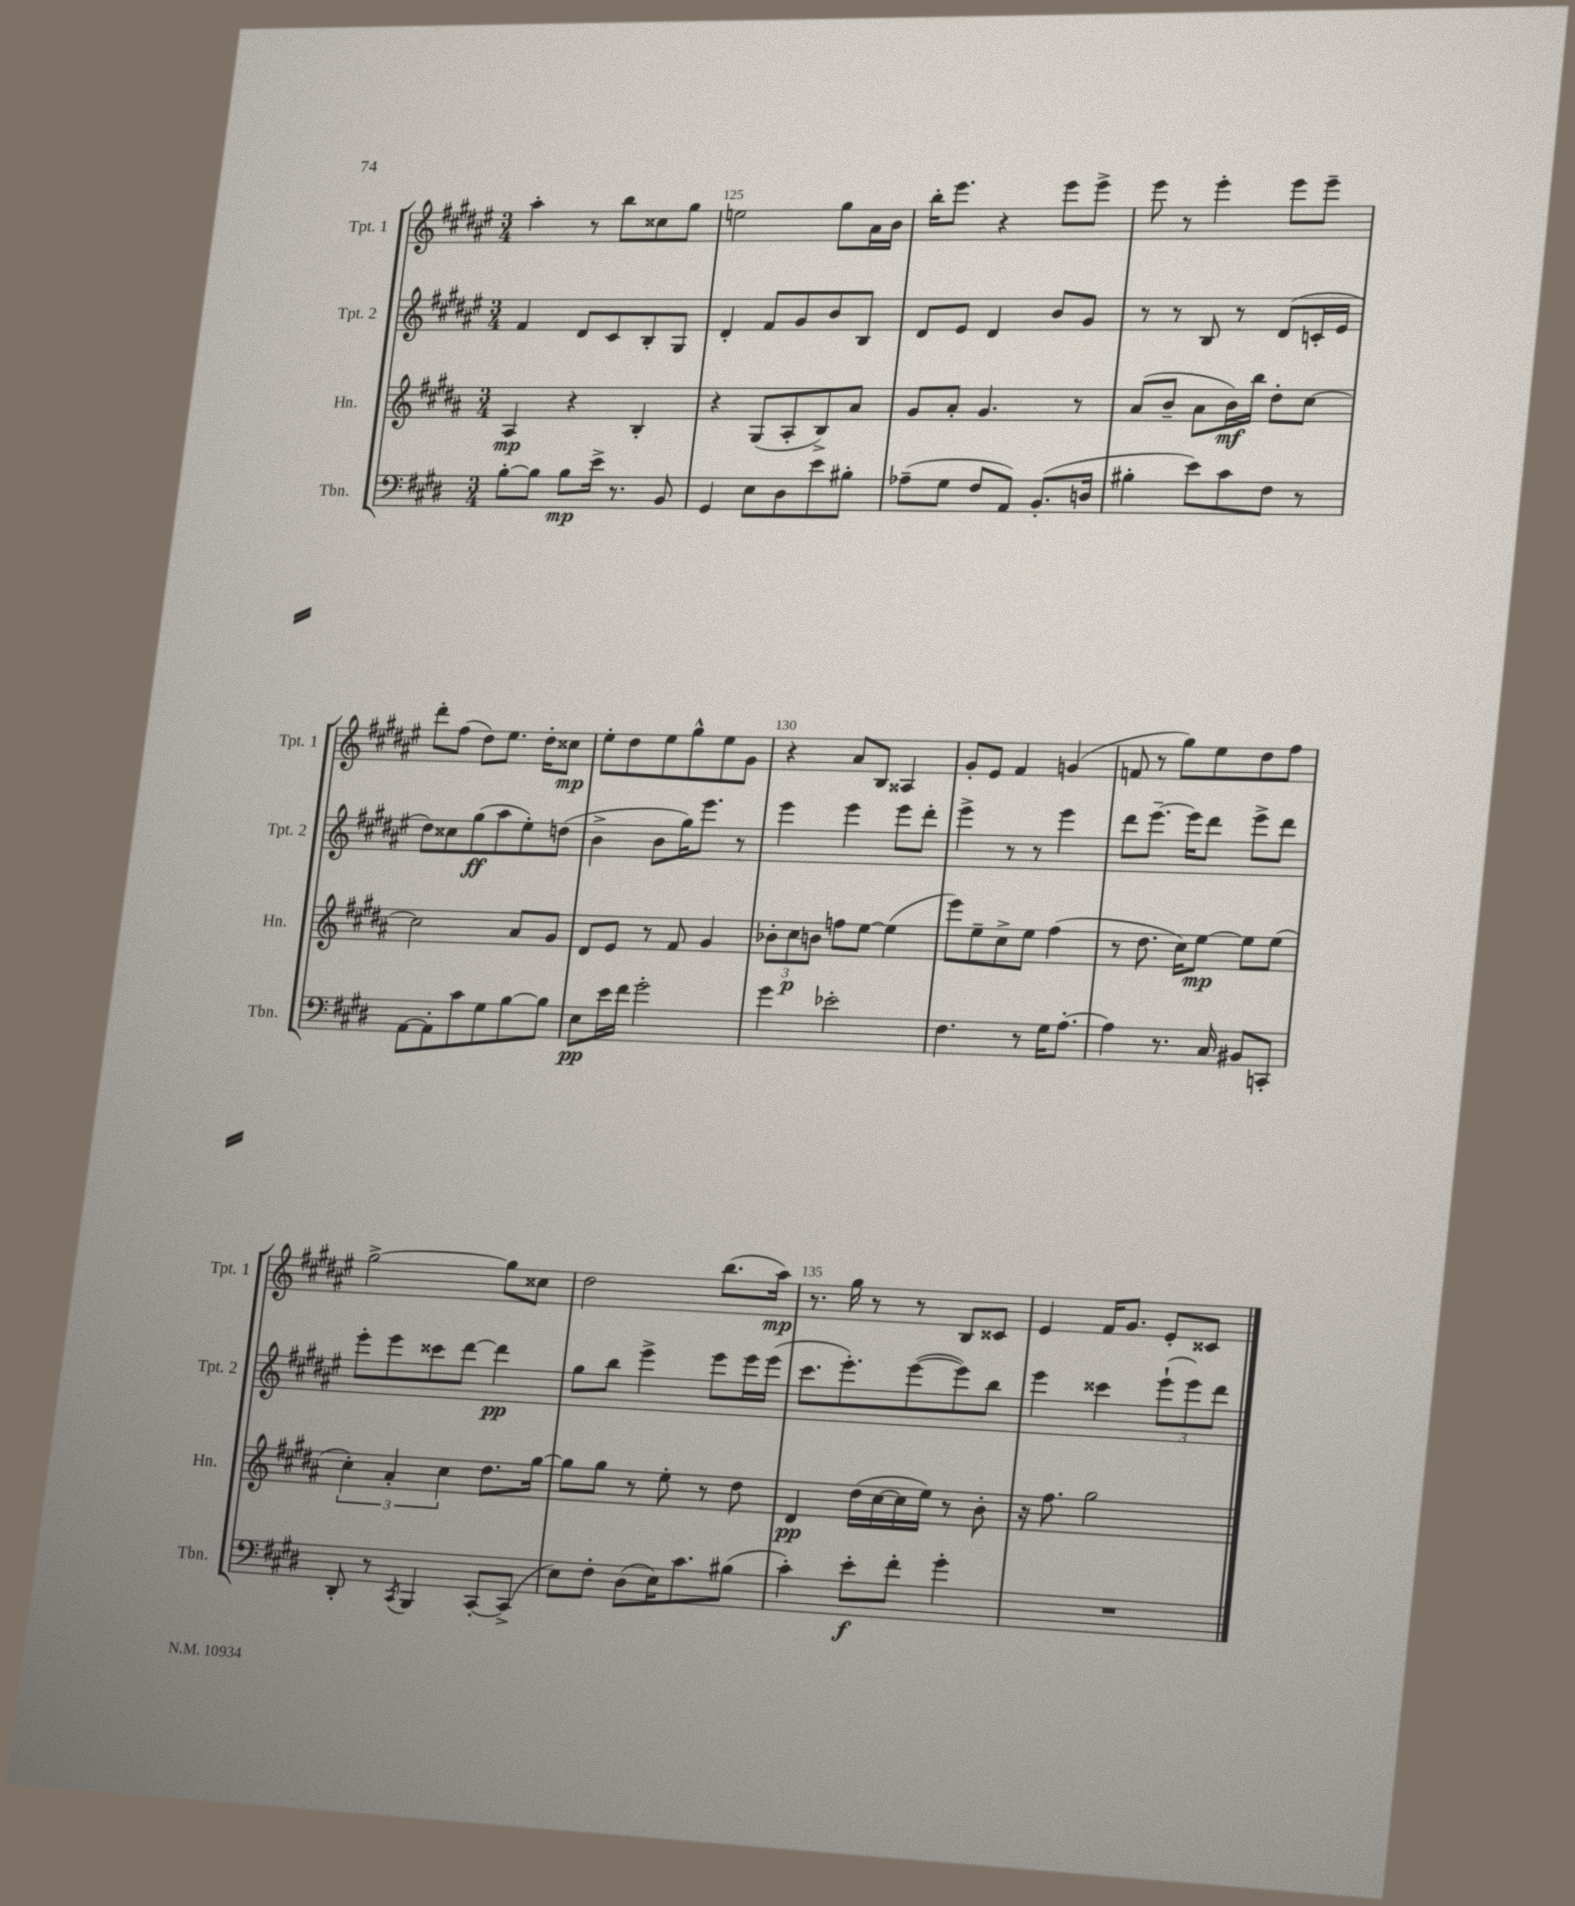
<<
\new StaffGroup <<
\new Staff = "s0" \with { instrumentName = "Tpt. 1" shortInstrumentName = "Tpt. 1" } {
    \clef treble \key fis \major \numericTimeSignature \time 3/4
    ais''4-. r8 b''8 cisis''8 gis''8 |
    e''2 gis''8 ais'16 b'16 |
    b''16-. eis'''8. r4 eis'''8 eis'''8-> |
    eis'''8 r8 eis'''4-. eis'''8 eis'''8-- |
    dis'''8-. fis''8( dis''8) eis''8. dis''16-. cisis''8\mp |
    eis''8-. dis''8 eis''8 gis''8-^ eis''8 gis'8 |
    r4 ais'8 b8 aisis4 |
    gis'8-. eis'8 fis'4 g'4( |
    f'8 r8 gis''8) eis''8 dis''8 fis''8 |
    gis''2~-> gis''8 cisis''8 |
    dis''2 b''8.( ais''16\mp) |
    r8. gis''16 r8 r8 b8 cisis'8 |
    eis'4 fis'16 gis'8. eis'8-. cisis'8 \bar "|." |
}
\new Staff = "s1" \with { instrumentName = "Tpt. 2" shortInstrumentName = "Tpt. 2" } {
    \clef treble \key fis \major \numericTimeSignature \time 3/4
    fis'4 dis'8 cis'8 b8-. gis8 |
    dis'4-. fis'8 gis'8 b'8 b8 |
    dis'8 eis'8 dis'4 b'8 gis'8 |
    r8 r8 b8 r8 dis'8( c'16-. eis'16 |
    dis''8) cisis''8 gis''8\ff( ais''8 eis''8-.) d''8( |
    b'4-> b'8 gis''16) eis'''8. r8 |
    eis'''4 eis'''4 eis'''8 dis'''8-. |
    eis'''4-> r8 r8 eis'''4 |
    dis'''8 eis'''8.~-- eis'''16 dis'''8 eis'''8-> dis'''8 |
    eis'''8-. eis'''8 cisis'''8 dis'''8~ dis'''4\pp |
    gis''8 b''8 eis'''4-> eis'''8 eis'''16 eis'''16( |
    cis'''8. eis'''8.-.) eis'''8~( eis'''8) b''8 |
    eis'''4 cisis'''4 \tuplet 3/2 { eis'''8-!( eis'''8) dis'''8 } \bar "|." |
}
\new Staff = "s2" \with { instrumentName = "Hn." shortInstrumentName = "Hn." } {
    \clef treble \key b \major \numericTimeSignature \time 3/4
    ais4\mp r4 b4-. |
    r4 gis8( ais8-. b8->) ais'8 |
    gis'8 ais'8-. gis'4. r8 |
    ais'8( b'8-- ais'8 b'16\mf) b''16 dis''8-. cis''8~ |
    cis''2 ais'8 gis'8 |
    dis'8 e'8 r8 fis'8 gis'4 |
    \tuplet 3/2 { bes'8-. cis''8\p b'8 } f''8 e''8~ e''4( |
    e'''8) e''8-- cis''8-> e''8 fis''4( |
    r8 dis''8. cis''16) e''8~\mp e''8 e''8( |
    \tuplet 3/2 { cis''4-.) ais'4-. cis''4 } dis''8. gis''16~ |
    gis''8 gis''8 r8 e''8-. r8 dis''8 |
    dis'4\pp dis''16( cis''16~ cis''16 e''16) r8 b'8-. |
    r16 fis''8. gis''2 \bar "|." |
}
\new Staff = "s3" \with { instrumentName = "Tbn." shortInstrumentName = "Tbn." } {
    \clef bass \key e \major \numericTimeSignature \time 3/4
    b8~-. b8 b8\mp e'16-> r8. b,8 |
    gis,4 e8 dis8 e'8 bis8-. |
    aes8--( gis8 fis8 a,8) b,8.-.( d16 |
    bis4-. e'8) cis'8 fis8 r8 |
    a,8~ a,8-. cis'8 gis8 b8~ b8 |
    e8\pp e'16 fis'16 gis'2-. |
    gis'4 ees'2-. |
    fis4. r8 gis16 a8.~-. |
    a4 r8. cis16 bis,8 c,8-. |
    dis,8-. r8 \acciaccatura { cis,8 } b,,4 cis,8~-. cis,8->( |
    e8) fis8-. dis8( e16) cis'8. bis8( |
    cis'4-.) e'8-.\f fis'8-. gis'4-. |
    R2. \bar "|." |
}
>>
>>
\layout { \context { \Score currentBarNumber = #124 \override BarNumber.break-visibility = ##(#f #t #t) barNumberVisibility = #(every-nth-bar-number-visible 5) } }
